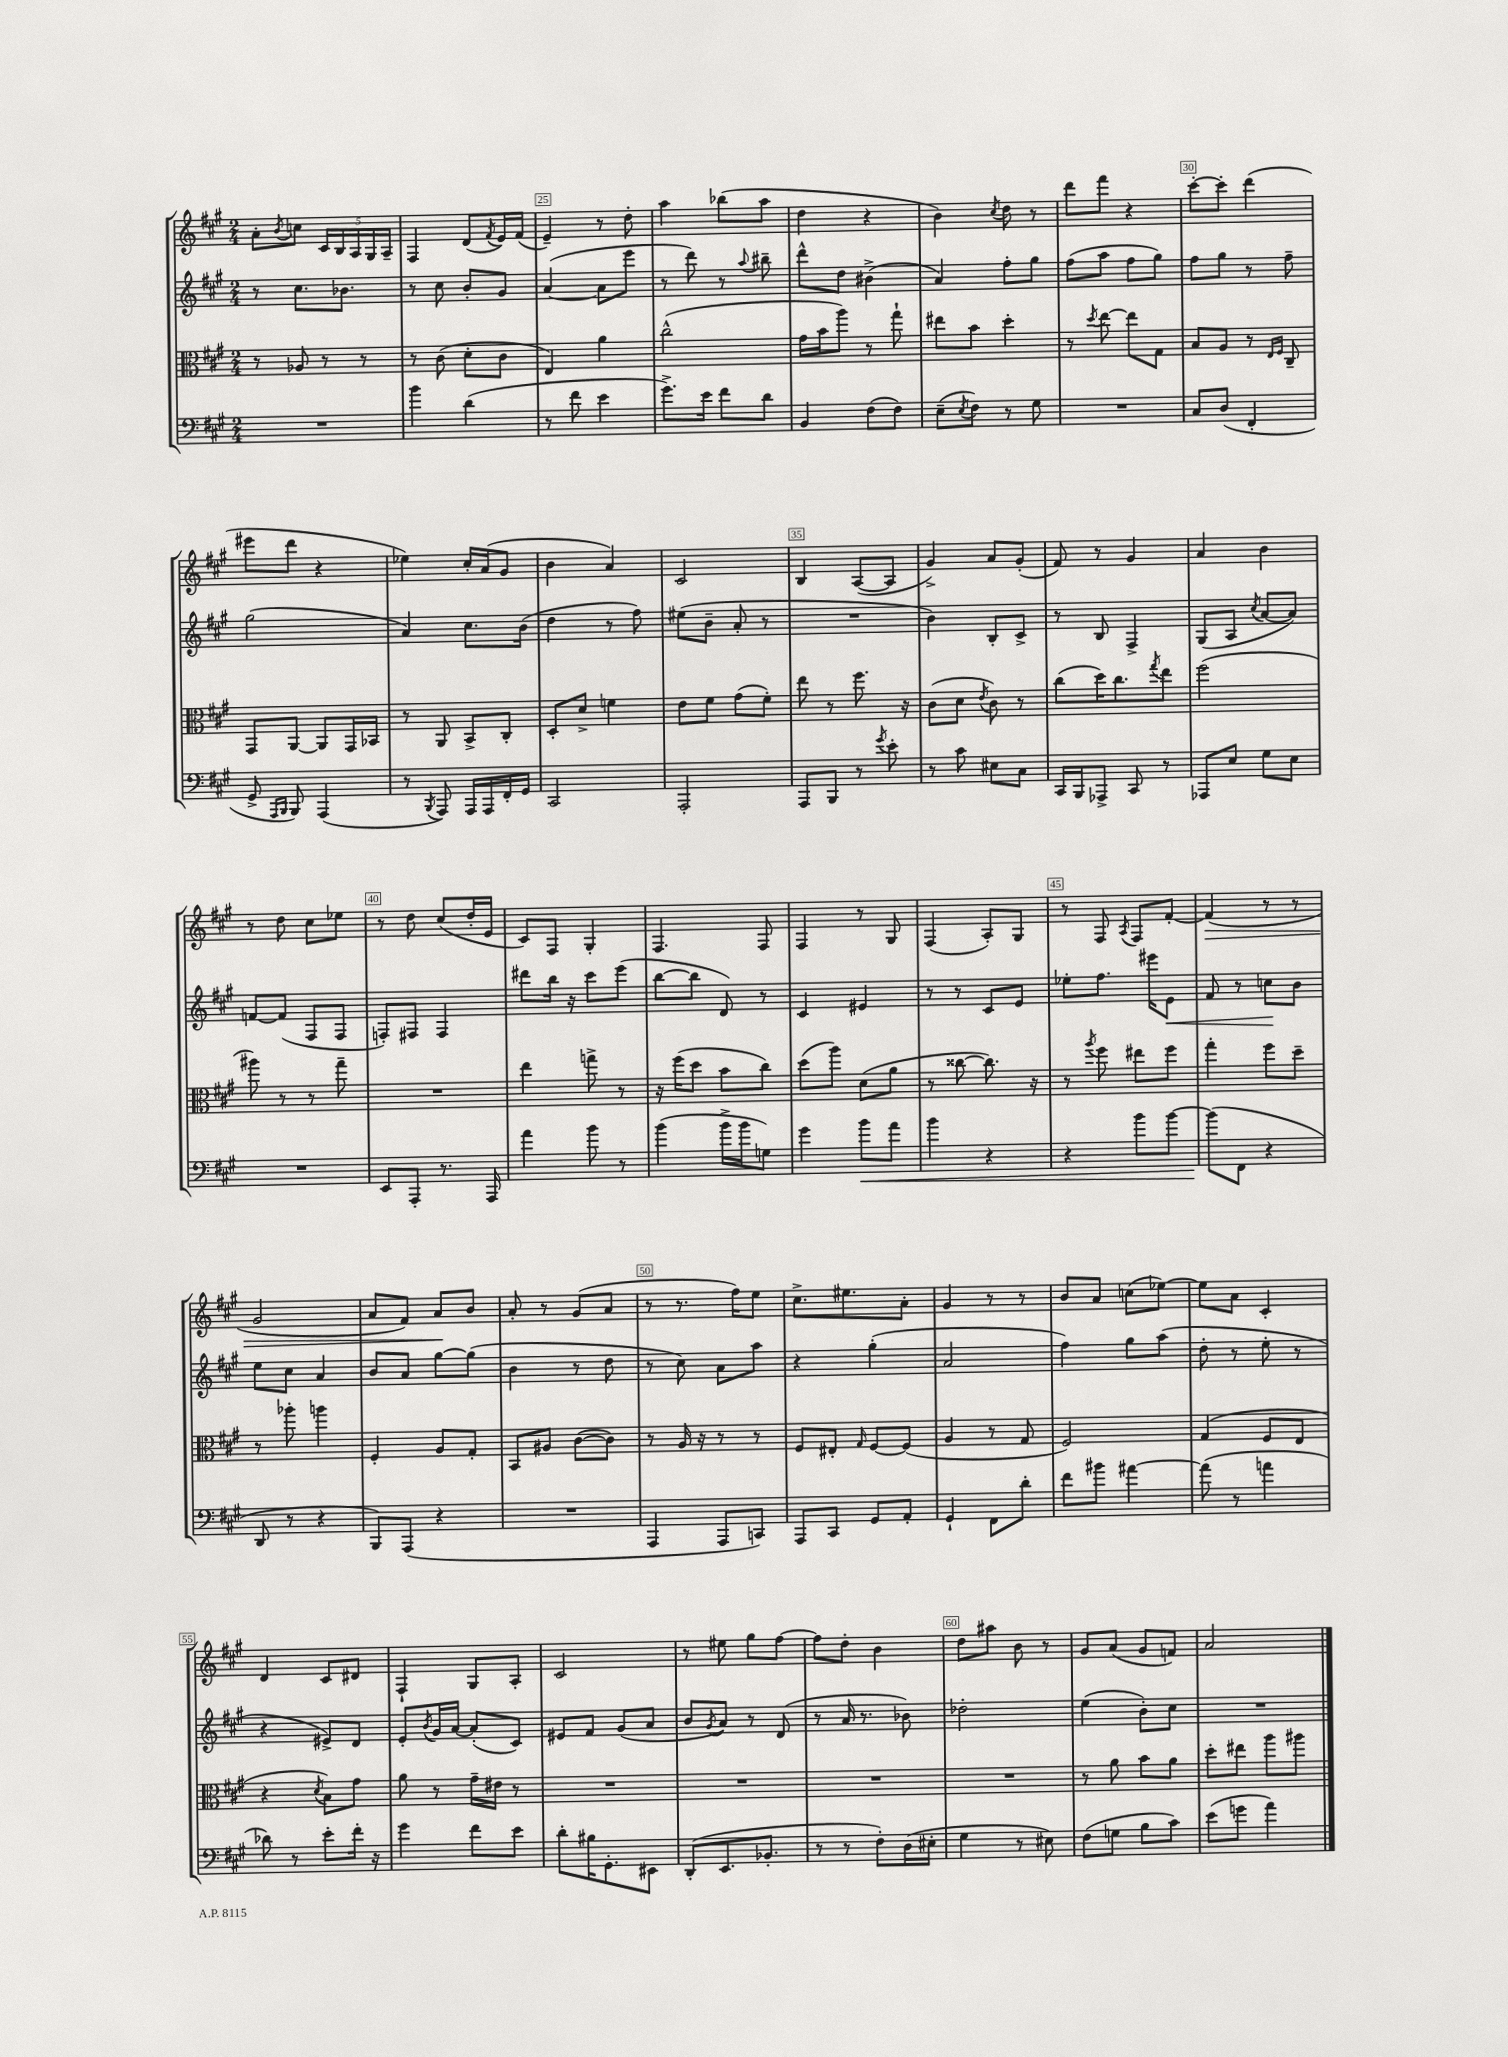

**kern	**kern	**kern	**kern
*staff4	*staff3	*staff2	*staff1
*clefF4	*clefC3	*clefG2	*clefG2
*k[f#c#g#]	*k[f#c#g#]	*k[f#c#g#]	*k[f#c#g#]
*M2/4	*M2/4	*M2/4	*M2/4
2r	8r	8r	8a'
.	.	.	8qb
.	8A-	8.cc#	8cc
.	8r	.	20c#
.	.	.	20B
.	.	8.b-	.
.	.	.	20A
.	8r	.	.
.	.	.	20G#
.	.	.	20A~
=	=	=	=
4b	8r	8r	4F#
.	(8c#	8cc#	.
(4d	8d'	8b'	(8d
.	.	.	8qf#
.	8c#	8g#	16e)
.	.	.	(16f#
=	=	=	=
8r	4E)	([4a	4e~)
8f#	.	.	.
4e	4a	8a]	8r
.	.	8eee	8dd'
=	=	=	=
8.g#^)	(2cc#^^	8r	4aa
.	.	8ddd)	.
16e	.	.	.
8f#	.	8r	(8bb-
.	.	8qqaa	.
8d	.	8bb#~	8aa
=	=	=	=
4BB	16g#	8ddd^^	4dd
.	16b	.	.
.	8aa)	8dd	.
(8F#	8r	(4b#^	4r
8F#)	8gg#`	.	.
=	=	=	=
(8E~	8ee#	4a)	4b)
8qE	.	.	.
8F#)	8b	.	.
.	.	.	8qcc#
8r	4dd'	8ff#'	8dd
8G#	.	8gg#	8r
=	=	=	=
2r	8r	(8ff#	8ddd
.	8qdd	.	.
.	[8ee	8aa	8fff#
.	8ee]	8ff#	4r
.	8G#	8gg#)	.
=	=	=	=
8C#	8B	8ff#	[8ccc#'
(8D	8A	8gg#	8ccc#']
4FF#'	8r	8r	(4ddd
.	16qqE	.	.
.	16qqF#	.	.
.	8C#~	8ff#~	.
=	=	=	=
8GG#^	8GG#	(2gg#	8eee#
16qqAAA	.	.	.
16qqBBB	.	.	.
8BBB)	[8AA	.	8ddd
(4AAA	8AA]	.	4r
.	16GG#	.	.
.	16BB-	.	.
=	=	=	=
8r	8r	4a)	4ee-)
8qBBB	.	.	.
8AAA)	8AA	.	.
16AAA	8BB^	8.cc#	16cc#'
16AAA	.	.	(16a
16FF#'	8C#'	.	8g#
16GG#	.	(16b	.
=	=	=	=
2CC#	8D'	4dd	4b
.	8d^	.	.
.	4f	8r	4a)
.	.	8ff#)	.
=	=	=	=
2AAA'	8e	(8ee#	2c#
.	8f#	8b~	.
.	(8g#	8a'	.
.	8f#')	8r	.
=	=	=	=
8AAA	8ee	2r	4B
8BBB	8r	.	.
8r	8.ff#	.	([8A
8qg#	.	.	.
8e'	.	.	8A]
.	16r	.	.
=	=	=	=
8r	(8c#	4b)	4g#^)
8c#	8d	.	.
.	8qe	.	.
8E#	8c#)	8B'	8a
8C#	8r	8c#^	(8g#'
=	=	=	=
16CC#	(8cc#	8r	8f#)
16BBB	.	.	.
8AAA-^	16dd)	8B	8r
.	8.cc#	.	.
8CC#	.	4F#^	4g#
.	8qgg#	.	.
8r	8ee	.	.
=	=	=	=
8AAA-	(2ff#	(8G#	4a
8E	.	8A	.
.	.	8qcc#	.
8G#	.	[8a	4b
8E	.	8a])	.
=	=	=	=
2r	8aa#)	[8f	8r
.	8r	(8f]	8dd
.	8r	8F#	8cc#
.	8gg#~	8F#	8ee-
=	=	=	=
8EE	2r	8F')	8r
8AAA'	.	8F#	8dd
8.r	.	4F#	(8cc#
.	.	.	16dd'
16AAA	.	.	16e
=	=	=	=
4a	4ee	8ddd#	8c#)
.	.	16bb	8F#
.	.	16r	.
8b	8gg^	8ccc#	4G#'
8r	8r	(8eee	.
=	=	=	=
(4b	16r	[8bb	4.F#
.	(16ff#	.	.
.	8dd	8bb]	.
16b^	8b	8d)	.
16b	.	.	.
8G)	8cc#)	8r	8F#
=	=	=	=
4g#	(8dd	4c#	4F#
.	8aa)	.	.
8b	(8d	4e#	8r
8a	8a	.	8G#
=	=	=	=
4b	8r	8r	(4F#
.	[8cc##	8r	.
4r	8.cc##])	8c#	8A')
.	.	8e	8G#
.	16r	.	.
=	=	=	=
4r	8r	8ee-'	8r
.	8qaa	.	.
.	8ff#	8.ff#	8F#
.	.	.	8qA
8b	8ee#	.	8F#
.	.	16eee#	.
[8b	8ff#	8e	[8f#'
=	=	=	=
(8b]	4gg#'	8f#	(4f#]
8FF#	.	8r	.
4r	8ff#	8cc	8r
.	8dd~	8b	8r
=	=	=	=
8DD	8r	8ee	2g#
8r	8aa-'	8cc#	.
4r	4aa	4a	.
=	=	=	=
8BBB)	4F#'	8b	8a
(8AAA	.	8a	8f#)
4r	8A	[8gg#	8a
.	8G#'	(8gg#]	8b
=	=	=	=
2r	8BB	4b	8a'
.	8A#	.	8r
.	([8c#	8r	(8g#
.	8c#])	8dd	8a
=	=	=	=
4AAA	8r	8r	8r
.	16A	8cc#)	8.r
.	16r	.	.
8AAA	8r	8a	.
.	.	.	16ff#)
8CC)	8r	8aa	8ee
=	=	=	=
8AAA	8F#	4r	8.cc#^
8CC#	8E#'	.	.
.	.	.	8.ee#
.	16qqG#	.	.
8GG#	[8F#	(4gg#'	.
8AA'	(8F#]	.	8a'
=	=	=	=
4GG#`	4A	2a	4g#
8FF#	8r	.	8r
8d'	8G#	.	8r
=	=	=	=
8f#	2F#)	4ff#)	8b
8b#	.	.	8a
[4a#	.	8gg#	(8cc
.	.	(8aa	[8ee-)
=	=	=	=
(8a#]	(4G#	8dd'	8ee-]
8r	.	8r	8a
4a	8F#	8ee'	4c#'
.	8E	8r	.
=	=	=	=
8d-)	4r	4r	4d
8r	.	.	.
.	8qd	.	.
8e'	8B)	8e#^)	8c#
16f#'	8g#	8d	8d#
16r	.	.	.
=	=	=	=
4g#	8a	8e'	4F#`
.	.	8qb	.
.	8r	16g#	.
.	.	[16a	.
8f#	16g#~	(8a']	8G#
.	16e#	.	.
8e	8r	8c#)	8A'
=	=	=	=
8d'	2r	8e#	2c#
16B#	.	8f#	.
8.GG#'	.	.	.
.	.	(8g#	.
8EE#	.	8a	.
=	=	=	=
(8DD'	2r	8b	8r
.	.	8qg#	.
8.EE	.	8a)	8ee#
.	.	8r	8gg#
8.BB-'	.	.	.
.	.	(8d	[8ff#
=	=	=	=
8r	2r	8r	8ff#]
8r	.	16a	8dd'
.	.	8.r	.
8F#')	.	.	4b
(16D	.	8b-)	.
16E#'	.	.	.
=	=	=	=
4G#	2r	2dd-'	8dd
.	.	.	8aa#
8r	.	.	8b
8E#)	.	.	8r
=	=	=	=
(8F#	8r	(4ee	8g#
8G	8a	.	(8a
8B	8b	8b')	8g#
8c#)	8a	8cc#	8f)
=	=	=	=
(8e	8dd'	2r	2a
8g	8ee#	.	.
4a)	8aa	.	.
.	8aa#	.	.
==	==	==	==
*-	*-	*-	*-
